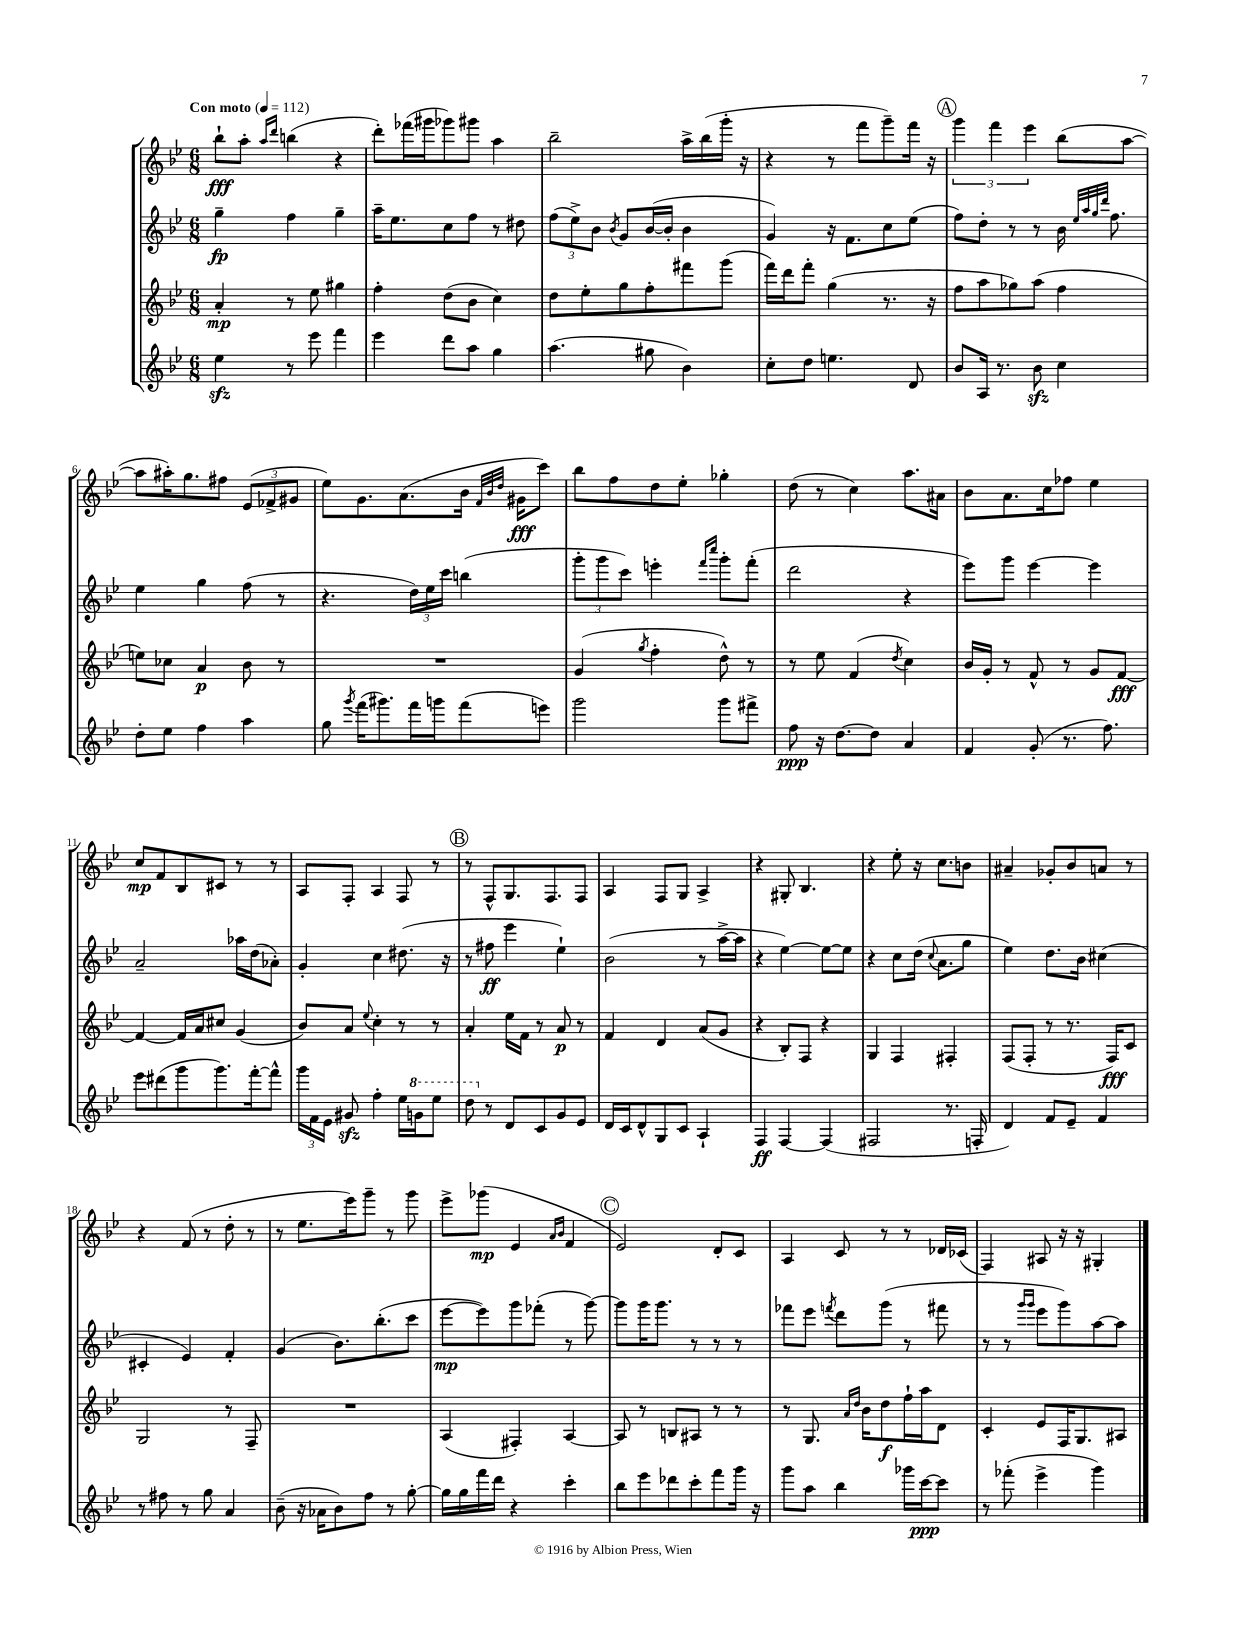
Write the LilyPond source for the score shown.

<<
\new StaffGroup <<
\new Staff = "s0" {
    \clef treble \key bes \major \numericTimeSignature \time 6/8 \tempo "Con moto" 4 = 112
    \autoBeamOff bes''8[-!\fff a''8]-. \grace { a''16[ d'''16] } b''4( r4 |
    d'''8[-.) fes'''16( gis'''16 ges'''8) gis'''8] a''4 |
    bes''2-- a''16[-> bes''16( g'''16]-. r16 |
    r4 r8 f'''8[ g'''8--) f'''16] r16 |
    \mark \markup { \circle "A" } \tuplet 3/2 { g'''4 f'''4 ees'''4 } bes''8[( a''8]~ |
    a''8[ ais''16-.) g''8. fis''8] \tuplet 3/2 { ees'8[( fes'8-> gis'8] } |
    ees''8[) g'8. a'8.( bes'16] \grace { f'32[ bes'32 d''32] } gis'16[\fff c'''8]) |
    bes''8[ f''8 d''8 ees''8]-. ges''4-. |
    d''8( r8 c''4) a''8.[ ais'16] |
    bes'8[ a'8. c''16 fes''8] ees''4 |
    c''8[\mp f'8 bes8 cis'8] r8 r8 |
    a8[ f8]-. a4 f8 r8 |
    \mark \markup { \circle "B" } r8 f8[-^ g8. f8. f8] |
    a4 f8[ g8] a4-> |
    r4 gis8-. bes4. |
    r4 ees''8-. r16 c''8.[ b'8] |
    ais'4-- ges'8[-. bes'8 a'8] r8 |
    r4 f'8( r8 d''8-. r8 |
    r8 ees''8.[ ees'''16) g'''8]-- r8 g'''8 |
    ees'''8[-> ges'''8]\mp( ees'4 \grace { a'16[ bes'16] } f'4 |
    \mark \markup { \circle "C" } ees'2) d'8[-. c'8] |
    a4 c'8 r8 r8 des'16[ ces'16]( |
    f4) ais8 r16 r16 gis4-. \bar "|." |
}
\new Staff = "s1" {
    \clef treble \key bes \major \numericTimeSignature \time 6/8
    \autoBeamOff g''4--\fp f''4 g''4-- |
    a''16[-- ees''8. c''8 f''8] r8 dis''8 |
    \tuplet 3/2 { f''8[( ees''8->) bes'8] } \acciaccatura { bes'8 } g'8[ bes'16~( bes'16]-. bes'4 |
    g'4) r16 f'8.[ c''8 ees''8]( |
    \mark \markup { \circle "A" } f''8[) d''8]-. r8 r8 bes'16 \grace { ees''32[ a''32 g''32 d'''32] } f''8. |
    ees''4 g''4 f''8( r8 |
    r4. \tuplet 3/2 { d''16[) ees''16 c'''16] } b''4( |
    \tuplet 3/2 { g'''8[-. g'''8 c'''8]) } e'''4-. \grace { f'''16[ c''''16] } g'''8[-. f'''8]-.( |
    d'''2 r4 |
    ees'''8[) g'''8] ees'''4~ ees'''4 |
    a'2-- aes''16[ d''16( aes'8]-.) |
    g'4-. c''4 dis''8.( r16 |
    \mark \markup { \circle "B" } r8 fis''8\ff ees'''4 ees''4-!) |
    bes'2( r8 a''16[~-> a''16] |
    r4 ees''4~) ees''8[~ ees''8] |
    r4 c''8[ d''16]( \appoggiatura { c''8 } a'8.[ g''8] |
    ees''4) d''8.[ bes'16] cis''4( |
    cis'4-. ees'4) f'4-. |
    g'4( bes'8.[) bes''8.-.( c'''8] |
    ees'''8[~\mp ees'''8) g'''8 fes'''8]-.( r8 g'''8~) |
    \mark \markup { \circle "C" } g'''8[ g'''16 g'''8.] r8 r8 r8 |
    fes'''8[ ees'''8] \acciaccatura { f'''8 } d'''8[ g'''8]( r8 fis'''8 |
    r8 r8 \grace { g'''16[ g'''16] } ees'''8[ g'''8) a''8~ a''8] \bar "|." |
}
\new Staff = "s2" {
    \clef treble \key bes \major \numericTimeSignature \time 6/8
    \autoBeamOff a'4-.\mp r8 ees''8 gis''4 |
    f''4-. d''8[( bes'8] c''4) |
    d''8[ ees''8-. g''8 f''8-. fis'''8 g'''8]( |
    f'''16[) d'''16 f'''8]-. g''4( r8. r16 |
    \mark \markup { \circle "A" } f''8[ a''8 ges''8) a''8]( f''4 |
    e''8[) ces''8] a'4\p bes'8 r8 |
    R2. |
    g'4( \acciaccatura { g''8 } f''4-. d''8-^) r8 |
    r8 ees''8 f'4( \acciaccatura { d''8 } c''4) |
    bes'16[ g'16]-. r8 f'8-^ r8 g'8[ f'8]~\fff |
    f'4~ f'16[ a'16 cis''8] g'4( |
    bes'8[) a'8] \appoggiatura { ees''8 } c''4-. r8 r8 |
    \mark \markup { \circle "B" } a'4-. ees''16[ f'16] r8 a'8\p r8 |
    f'4 d'4 a'8[( g'8] |
    r4 bes8[-.) f8] r4 |
    g4 f4 fis4-. |
    f8[( f8]-. r8 r8. f16[\fff) c'8] |
    g2 r8 f8-- |
    R2. |
    a4( fis4-.) a4~ |
    \mark \markup { \circle "C" } a8 r8 b8[ ais8] r8 r8 |
    r8 g8. \grace { a'16[ d''16] } bes'16[ d''8\f f''16-! a''16 d'8] |
    c'4-. ees'8[ f16 g8. ais8] \bar "|." |
}
\new Staff = "s3" {
    \clef treble \key bes \major \numericTimeSignature \time 6/8
    \autoBeamOff ees''4\sfz r8 ees'''8 f'''4 |
    ees'''4 d'''8[ a''8] g''4 |
    a''4.( gis''8 bes'4) |
    c''8[-. d''8] e''4. d'8 |
    \mark \markup { \circle "A" } bes'8[ a16] r8. bes'8\sfz c''4 |
    d''8[-. ees''8] f''4 a''4 |
    g''8 \acciaccatura { g'''8 } f'''16[( gis'''8.) f'''16 g'''16 f'''8( e'''8]) |
    g'''2 g'''8[ fis'''8]-> |
    f''8\ppp r16 d''8.[~ d''8] a'4 |
    f'4 g'8-.( r8. f''8.) |
    ees'''8[ dis'''8( g'''8 g'''8.) f'''16~-. f'''8]-^ |
    \tuplet 3/2 { g'''16[ f'16 ees'16] } gis'8\sfz f''4-. ees''16[ \ottava #1 g''!16 ees'''8] |
    \mark \markup { \circle "B" } d'''8 \ottava #0 r8 d'8[ c'8 g'8 ees'8] |
    d'16[ c'16 d'8-^ g8 c'8] a4-! |
    f4\ff f4~ f4( |
    fis2 r8. f16-. |
    d'4) f'8[ ees'8]-- f'4 |
    r8 fis''8 r8 g''8 a'4 |
    bes'8--( r16 aes'16[ bes'8) f''8] r8 g''8~-. |
    g''16[ g''16 f'''16 d'''16] r4 c'''4-. |
    \mark \markup { \circle "C" } bes''8[ ees'''8 des'''8 c'''8-. f'''8 g'''16] r16 |
    g'''8[ a''8] bes''4 ges'''16[ c'''16~\ppp c'''8] |
    r8 fes'''8-.( ees'''4-> g'''4) \bar "|." |
}
>>
>>
